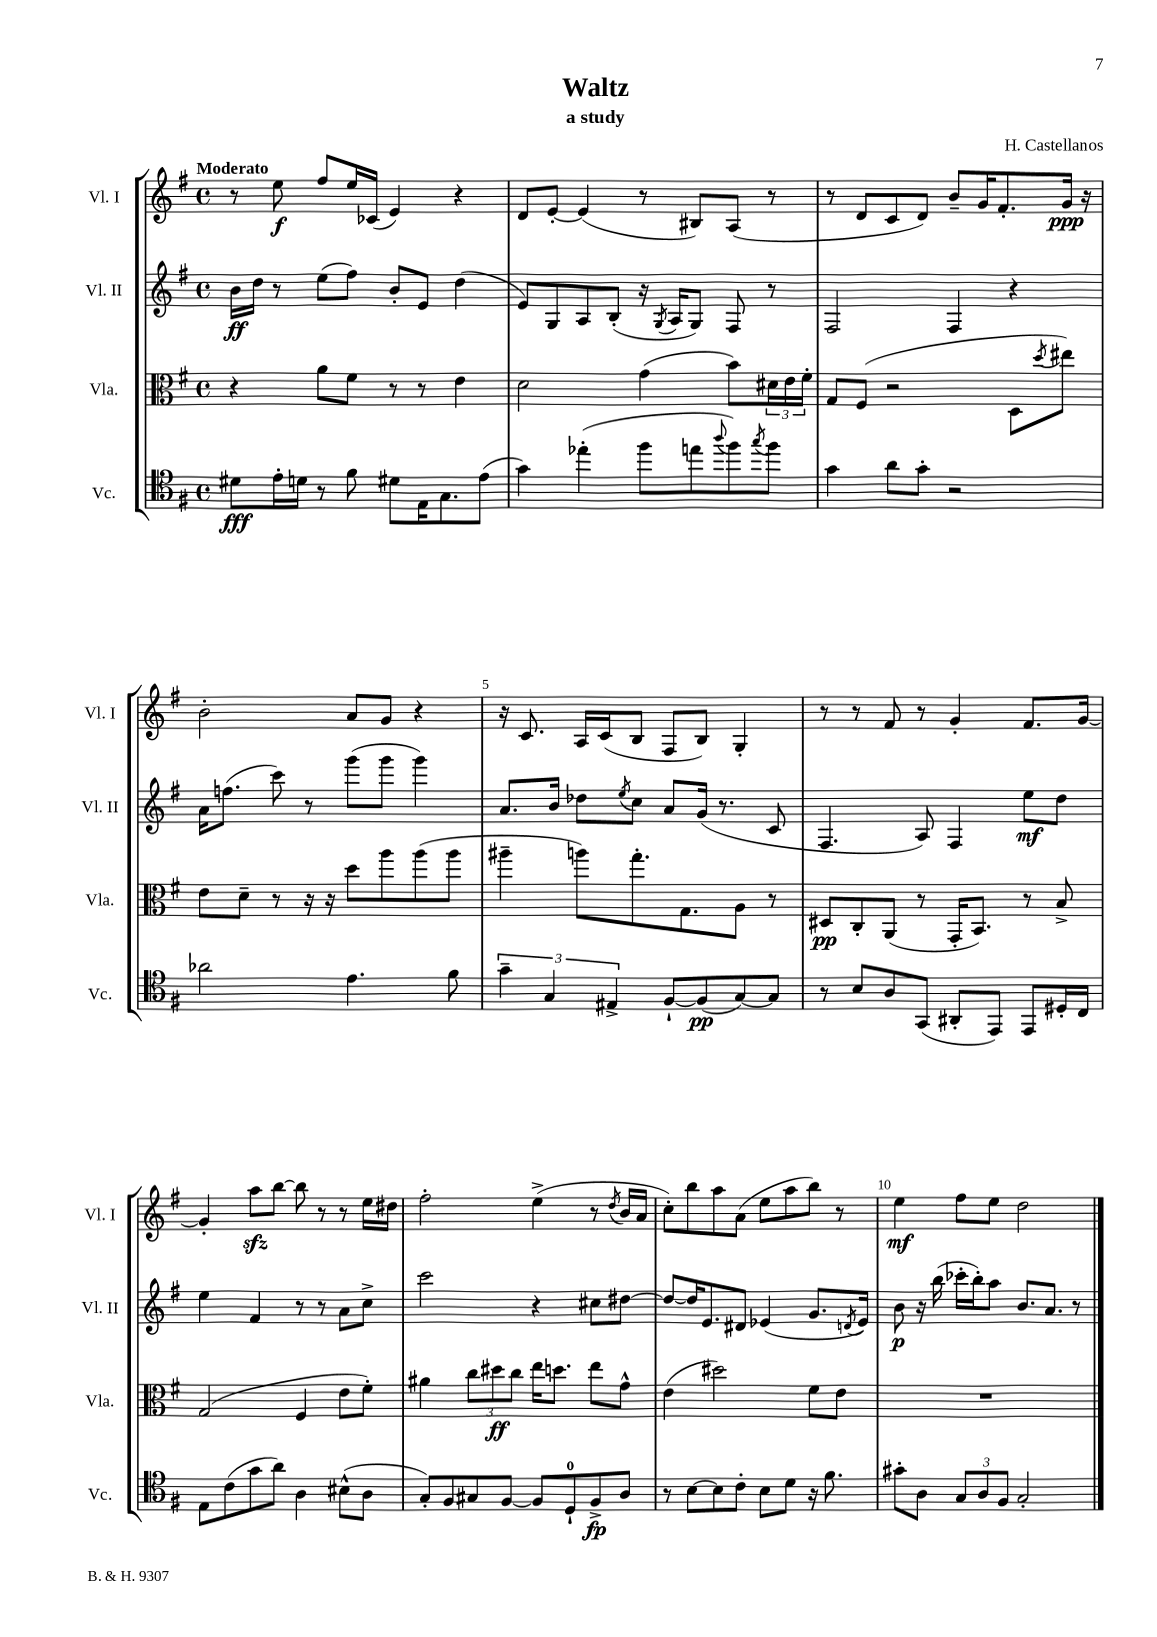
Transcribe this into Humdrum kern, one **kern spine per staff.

**kern	**dynam	**kern	**dynam	**kern	**dynam	**kern	**dynam
*part4	*part4	*part3	*part3	*part2	*part2	*part1	*part1
*staff4	*staff4	*staff3	*staff3	*staff2	*staff2	*staff1	*staff1
*I"Vc.	*	*I"Vla.	*	*I"Vl. II	*	*I"Vl. I	*
*I'Vc.	*	*I'Vla.	*	*I'Vl. II	*	*I'Vl. I	*
*clefC4	*	*clefC3	*	*clefG2	*	*clefG2	*
*k[f#]	*	*k[f#]	*	*k[f#]	*	*k[f#]	*
*M4/4	*	*M4/4	*	*M4/4	*	*M4/4	*
*met(c)	*	*met(c)	*	*met(c)	*	*met(c)	*
=1	=1	=1	=1	=1	=1	=1	=1
!	!	!	!	!	!	!LO:TX:a:B:t=Moderato	!
8d#X\L	fff	4r	.	16b\LL	ff	8r	.
.	.	.	.	16dd\JJ	.	.	.
16e'\L	.	.	.	8r	.	8ee\	f
16dn\JJ	.	.	.	.	.	.	.
8r	.	8a\L	.	(8ee\L	.	8ff#/L	.
8f#\	.	8f#\J	.	8ff#\J)	.	16ee/L	.
.	.	.	.	.	.	(16c-X/JJ	.
8d#X\L	.	8r	.	8b'/L	.	4e/)	.
16E\K	.	8r	.	8e/J	.	.	.
8.G\	.	.	.	.	.	.	.
.	.	4e\	.	(4dd\	.	4r	.
(8e\J	.	.	.	.	.	.	.
=2	=2	=2	=2	=2	=2	=2	=2
4g\)	.	2d\	.	8e/L)	.	8d/L	.
.	.	.	.	8G/	.	[8e'/J	.
(4ee-X'\	.	.	.	8A/	.	(4e/]	.
.	.	.	.	(8B'/J	.	.	.
8ff#\L	.	(4g\	.	16r	.	8r	.
.	.	.	.	8qG/	.	.	.
.	.	.	.	16A/KL	.	.	.
8een\	.	.	.	8G/J)	.	8B#X/L)	.
8qqaa/	.	.	.	.	.	.	.
8ff#\)	.	8b\L)	.	8F#/	.	(8A/J	.
8qgg/	.	.	.	.	.	.	.
8ff#\J	.	24d#X\L	.	8r	.	8r	.
.	.	24e\	.	.	.	.	.
.	.	24f#'\JJ	.	.	.	.	.
=3	=3	=3	=3	=3	=3	=3	=3
4g\	.	8G/L	.	2F#/	.	8r	.
.	.	(8F#/J	.	.	.	8d/L	.
8a\L	.	2r	.	.	.	8c/	.
8g'\J	.	.	.	.	.	8d/J)	.
2r	.	.	.	4F#/	.	8b~/L	.
.	.	.	.	.	.	16g/K	.
.	.	.	.	.	.	8.f#'/	.
.	.	8D\L	.	4r	.	.	.
.	.	8qdd/	.	.	.	.	.
.	.	8ee#X\J)	.	.	.	16g/Jk	ppp
.	.	.	.	.	.	16r	.
!!LO:LB:g=z
=4	=4	=4	=4	=4	=4	=4	=4
2a-X\	.	8e\L	.	16a\KL	.	2b'\	.
.	.	.	.	(8.ffn\J	.	.	.
.	.	8d~\J	.	.	.	.	.
.	.	8r	.	8ccc\)	.	.	.
.	.	16r	.	8r	.	.	.
.	.	16r	.	.	.	.	.
4.e\	.	8dd\L	.	(8ggg\L	.	8a/L	.
.	.	8aa\	.	8ggg\J	.	8g/J	.
.	.	(8aa\	.	4ggg\)	.	4r	.
8f#\	.	8aa\J	.	.	.	.	.
=5	=5	=5	=5	=5	=5	=5	=5
6g~\	.	4aa#X~\	.	8.a/L	.	16r	.
.	.	.	.	.	.	8.c/	.
6G/	.	.	.	.	.	.	.
.	.	.	.	16b/Jk	.	.	.
.	.	8aan\L)	.	8dd-X\L	.	16A/LL	.
.	.	.	.	.	.	(16c/J	.
6E#X^/	.	.	.	.	.	.	.
.	.	.	.	8qee/	.	.	.
.	.	8.gg'\	.	8cc\J	.	8B/J	.
[8F#`/L	.	.	.	8a/L	.	8F#/L	.
.	.	8.G\	.	.	.	.	.
(8F#/]	pp	.	.	(16g/Jk	.	8B/J)	.
.	.	.	.	8.r	.	.	.
[8G/)	.	8A\J	.	.	.	4G'/	.
8G/J]	.	8r	.	8c/	.	.	.
=6	=6	=6	=6	=6	=6	=6	=6
8r	.	8D#X/L	pp	4.F#/	.	8r	.
8B/L	.	8C'/	.	.	.	8r	.
8A/	.	(8AA/J	.	.	.	8f#/	.
(8GG/J	.	8r	.	8A/)	.	8r	.
8AA#X'/L	.	16GG'/KL	.	4F#/	.	4g'/	.
.	.	8.BB/J)	.	.	.	.	.
8EE/J)	.	.	.	.	.	.	.
8EE/L	.	8r	.	8ee\L	mf	8.f#/L	.
16D#X'/L	.	8B^/	.	8dd\J	.	.	.
16C/JJ	.	.	.	.	.	[16g/Jk	.
!!LO:LB:g=z
=7	=7	=7	=7	=7	=7	=7	=7
8E\L	.	(2G/	.	4ee\	.	4g'/]	.
(8c\	.	.	.	.	.	.	.
8g\	.	.	.	4f#/	.	8aazz\L	.
8a\J)	.	.	.	.	.	[8bb\J	.
4A\	.	4F#/	.	8r	.	8bb\]	.
.	.	.	.	8r	.	8r	.
(8B#X^^\L	.	8e\L	.	8a\L	.	8r	.
8A\J	.	8f#'\J)	.	8cc^\J	.	16ee\LL	.
.	.	.	.	.	.	16dd#X\JJ	.
=8	=8	=8	=8	=8	=8	=8	=8
8G'/L)	.	4a#X\	.	2ccc\	.	2ff#'\	.
8F#/	.	.	.	.	.	.	.
8G#X/	.	12cc\L	.	.	.	.	.
.	.	12dd#X\	ff	.	.	.	.
[8F#/J	.	.	.	.	.	.	.
.	.	12cc\J	.	.	.	.	.
8F#/L]	.	16ee\KL	.	4r	.	(4ee^\	.
.	.	8.ddn\J	.	.	.	.	.
8D`/	.	.	.	.	.	.	.
8F#^/	fp	8ee\L	.	8cc#X\L	.	8r	.
.	.	.	.	.	.	8qdd/	.
8A/J	.	8g^^\J	.	[8dd#X\J	.	16b/LL	.
.	.	.	.	.	.	16a/JJ	.
=9	=9	=9	=9	=9	=9	=9	=9
8r	.	(4e\	.	8dd#/L_	.	8cc'\L)	.
[8B\L	.	.	.	16dd#/K]	.	8bb\	.
.	.	.	.	8.e/	.	.	.
8B\]	.	2dd#X\)	.	.	.	8aa\	.
8c'\J	.	.	.	8d#X/J	.	(8a\J	.
8B\L	.	.	.	(4e-X/	.	8ee\L	.
8d\J	.	.	.	.	.	8aa\	.
16r	.	8f#\L	.	8.g/L	.	8bb\J)	.
8.f#\	.	.	.	.	.	.	.
.	.	8e\J	.	.	.	8r	.
.	.	.	.	8qdn/	.	.	.
.	.	.	.	16e-/Jk)	.	.	.
=10	=10	=10	=10	=10	=10	=10	=10
8g#X'\L	.	1r	.	8b\	p	4ee\	mf
8A\J	.	.	.	16r	.	.	.
.	.	.	.	(16bb\	.	.	.
12G/L	.	.	.	16ccc-X'\LL	.	8ff#\L	.
.	.	.	.	16bb'\J)	.	.	.
12A/	.	.	.	.	.	.	.
.	.	.	.	8aa\J	.	8ee\J	.
12F#/J	.	.	.	.	.	.	.
2G'/	.	.	.	8.b/L	.	2dd\	.
.	.	.	.	8.a/J	.	.	.
.	.	.	.	8r	.	.	.
==	==	==	==	==	==	==	==
*-	*-	*-	*-	*-	*-	*-	*-
